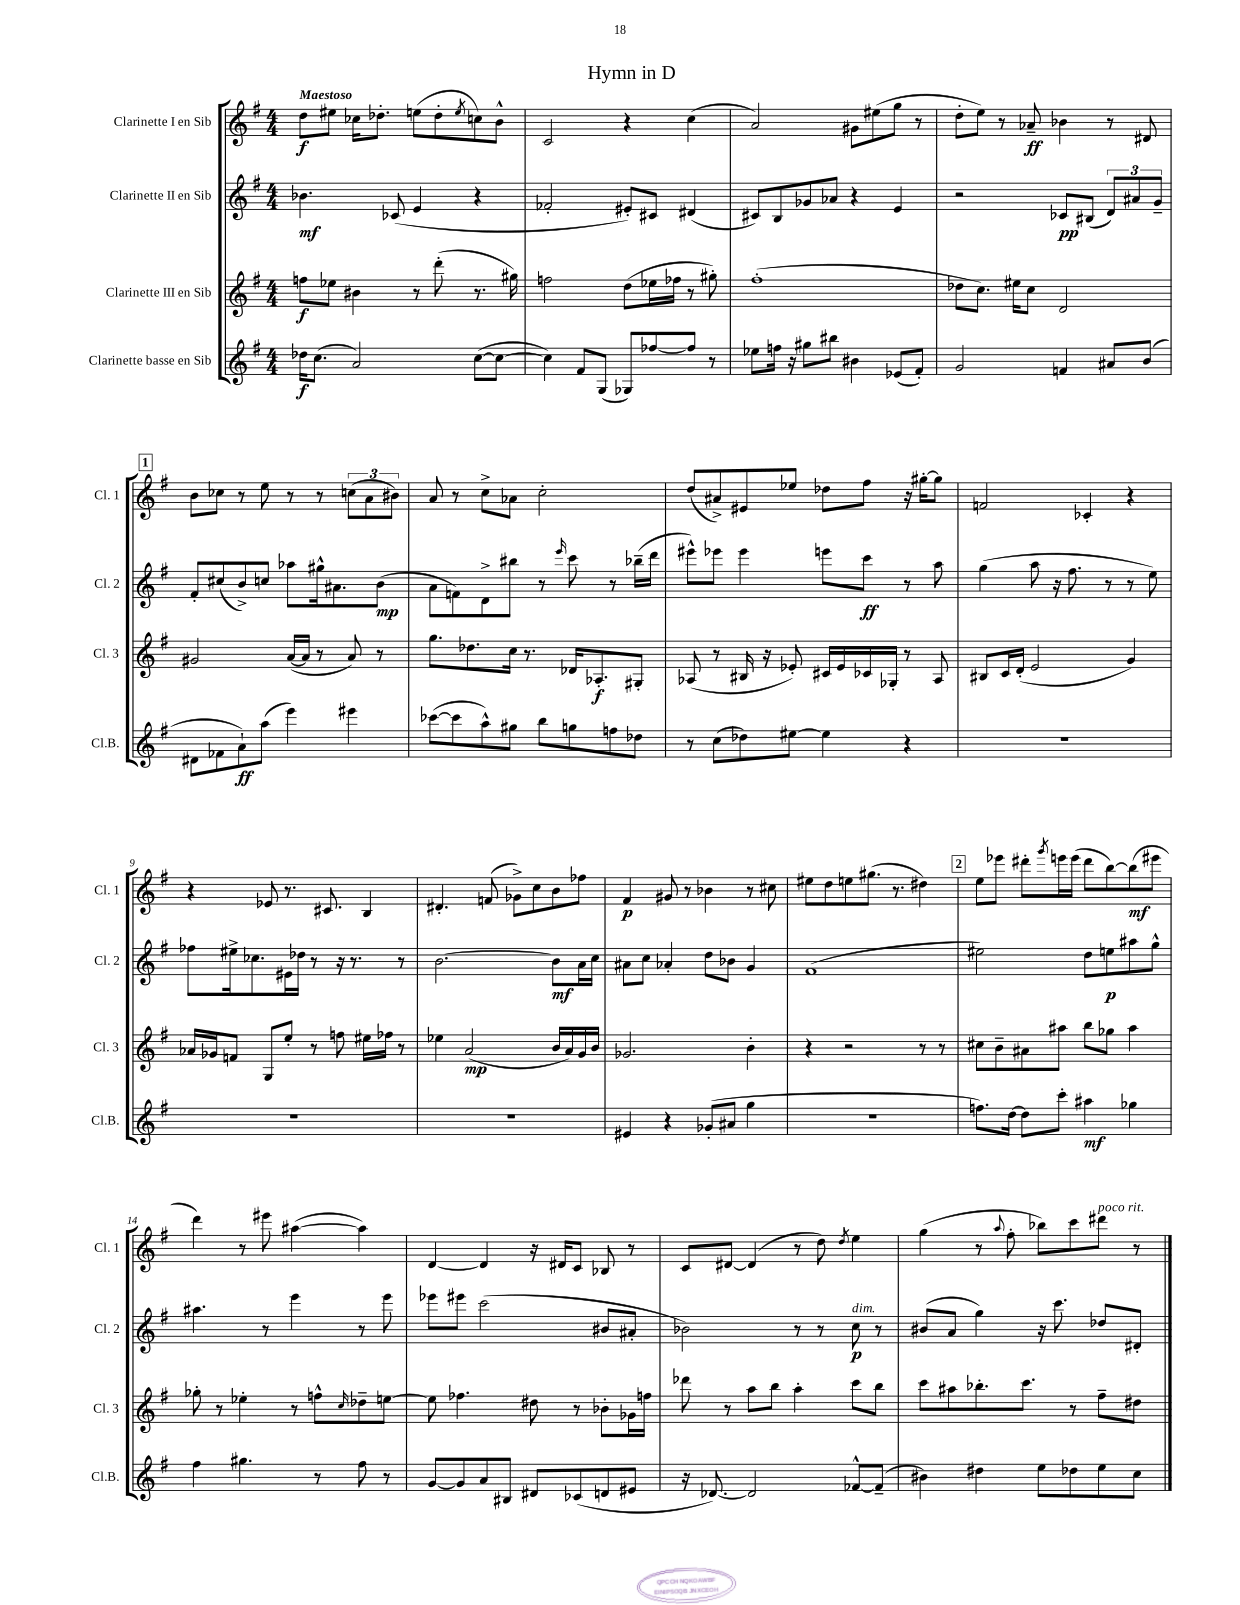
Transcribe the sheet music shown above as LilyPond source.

\header { title = "Hymn in D" }
<<
\new StaffGroup <<
\new Staff = "s0" \with { instrumentName = "Clarinette I en Sib" shortInstrumentName = "Cl. 1" } {
    \clef treble \key g \major \numericTimeSignature \time 4/4 \tempo "Maestoso"
    d''8\f eis''8 ces''16 des''8.-. e''8( des''8-. \acciaccatura { e''8 } c''8) b'8-^ |
    c'2 r4 c''4( |
    a'2) gis'8 eis''8( g''8 r8 |
    d''8-. e''8) r8 aes'8--\ff bes'4 r8 dis'8 |
    \mark \markup { \box "1" } b'8 ces''8 r8 e''8 r8 r8 \tuplet 3/2 { c''8( a'8 bis'8) } |
    a'8 r8 c''8-> aes'8 c''2-. |
    d''8( ais'8->) eis'8 ees''8 des''8 fis''8 r16 gis''16~-. gis''8 |
    f'2 ces'4-. r4 |
    r4 ees'8 r8. cis'8. b4 |
    dis'4.-. f'8( ges'8->) c''8 b'8 fes''8 |
    fis'4\p gis'8 r8 bes'4 r8 cis''8 |
    eis''8 d''8 e''8 gis''8.( r8. dis''4) |
    \mark \markup { \box "2" } e''8 ees'''8 dis'''8-. \acciaccatura { g'''8 } e'''16 e'''16( dis'''8 b''8~) b''8\mf( eis'''8 |
    d'''4) r8 eis'''8 ais''4~( ais''4) |
    d'4~ d'4 r16 dis'16 c'8 bes8 r8 |
    c'8 dis'8~ dis'4( r8 d''8) \acciaccatura { d''8 } e''4 |
    g''4( r8 \appoggiatura { a''8 } fis''8-. bes''8) c'''8 dis'''8^\markup { \italic "poco rit." } r8 \bar "|." |
}
\new Staff = "s1" \with { instrumentName = "Clarinette II en Sib" shortInstrumentName = "Cl. 2" } {
    \clef treble \key g \major \numericTimeSignature \time 4/4
    bes'4.\mf ces'8( e'4 r4 |
    fes'2-. eis'8-.) cis'8 dis'4( |
    cis'8) b8 ges'8 aes'8 r4 e'4 |
    r2 ces'8\pp bis8( \tuplet 3/2 { d'8) ais'8 g'8-- } |
    \mark \markup { \box "1" } fis'8-. cis''8( b'8->) c''8 aes''8 gis''16-^ ais'8. b'8\mp( |
    a'8 f'8) d'8-> bis''8 r8 \grace { e'''16 } c'''8 r8 bes''16--( d'''16 |
    eis'''8-^) ees'''8 ees'''4 e'''8 c'''8\ff r8 a''8 |
    g''4( a''8 r16 fis''8. r8 r8 e''8) |
    fes''8 eis''16-> ces''8. eis'16 des''16 r8 r16 r8. r8 |
    b'2.~ b'8\mf a'16 c''16 |
    ais'8 c''8 aes'4-. d''8 bes'8 g'4 |
    fis'1( |
    \mark \markup { \box "2" } eis''2) d''8 e''8\p ais''8 g''8-^ |
    ais''4. r8 e'''4 r8 e'''8 |
    ees'''8 eis'''8 c'''2( bis'8 ais'8-. |
    bes'2) r8 r8 c''8\p^\markup { \italic "dim." } r8 |
    bis'8( a'8 g''4) r16 c'''8. des''8 dis'8-. \bar "|." |
}
\new Staff = "s2" \with { instrumentName = "Clarinette III en Sib" shortInstrumentName = "Cl. 3" } {
    \clef treble \key g \major \numericTimeSignature \time 4/4
    f''8\f ees''8 bis'4 r8 d'''8-.( r8. gis''16) |
    f''2 d''8( ees''16 fes''16 r8 gis''8-.) |
    fis''1-.( |
    des''8 c''8.) eis''16 c''8 d'2 |
    \mark \markup { \box "1" } gis'2 a'16~( a'16 r8 a'8) r8 |
    g''8. des''8. c''16 r8. des'16 aes8.-.\f gis8-. |
    aes8( r8 bis16 r16 ees'8-.) cis'16 ees'16 ces'16 ges16-. r8 aes8 |
    bis8 c'16 d'16-.( e'2 g'4) |
    aes'16 ges'16 f'8 g8 e''8-. r8 f''8 eis''16 fes''16 r8 |
    ees''4 a'2\mp( b'16 a'16) g'16 b'16 |
    ges'2. b'4-. |
    r4 r2 r8 r8 |
    \mark \markup { \box "2" } cis''8 b'8-- ais'8 ais''8 b''8 ges''8 ais''4 |
    ges''8-. r8 ees''4-. r8 f''8-^ \grace { c''16 } des''8-- e''8~ |
    e''8 fes''4. dis''8 r8 bes'8-. ges'16 f''16 |
    des'''8 r8 a''8 b''8 a''4-. c'''8 b''8 |
    c'''8 ais''8 bes''8.-. c'''8. r8 fis''8-- dis''8 \bar "|." |
}
\new Staff = "s3" \with { instrumentName = "Clarinette basse en Sib" shortInstrumentName = "Cl.B." } {
    \clef treble \key g \major \numericTimeSignature \time 4/4
    des''16\f c''8.( a'2) c''8~( c''8~ |
    c''4) fis'8 g8( ges8) fes''8~ fes''8 r8 |
    ees''8 f''16 r16 gis''8 bis''8 bis'4 ees'8( fis'8-.) |
    g'2 f'4 ais'8 b'8( |
    \mark \markup { \box "1" } dis'8 fes'8 a'8-!\ff) a''8( e'''4) eis'''4 |
    ces'''8~( ces'''8 a''8-^) gis''8 b''8 g''8 f''8 des''8 |
    r8 c''8( des''8) eis''8~ eis''4 r4 |
    R1 |
    R1 |
    R1 |
    eis'4 r4 ges'8-.( ais'8 g''4 |
    R1 |
    \mark \markup { \box "2" } f''8.) d''16~ d''8 c'''8-. ais''4\mf ges''4 |
    fis''4 gis''4. r8 fis''8 r8 |
    g'8~ g'8 a'8 bis8 dis'8 ces'8( d'8 eis'8 |
    r16 des'8.~) des'2 fes'8~-^ fes'8--( |
    bis'4) dis''4 e''8 des''8 e''8 c''8 \bar "|." |
}
>>
>>
